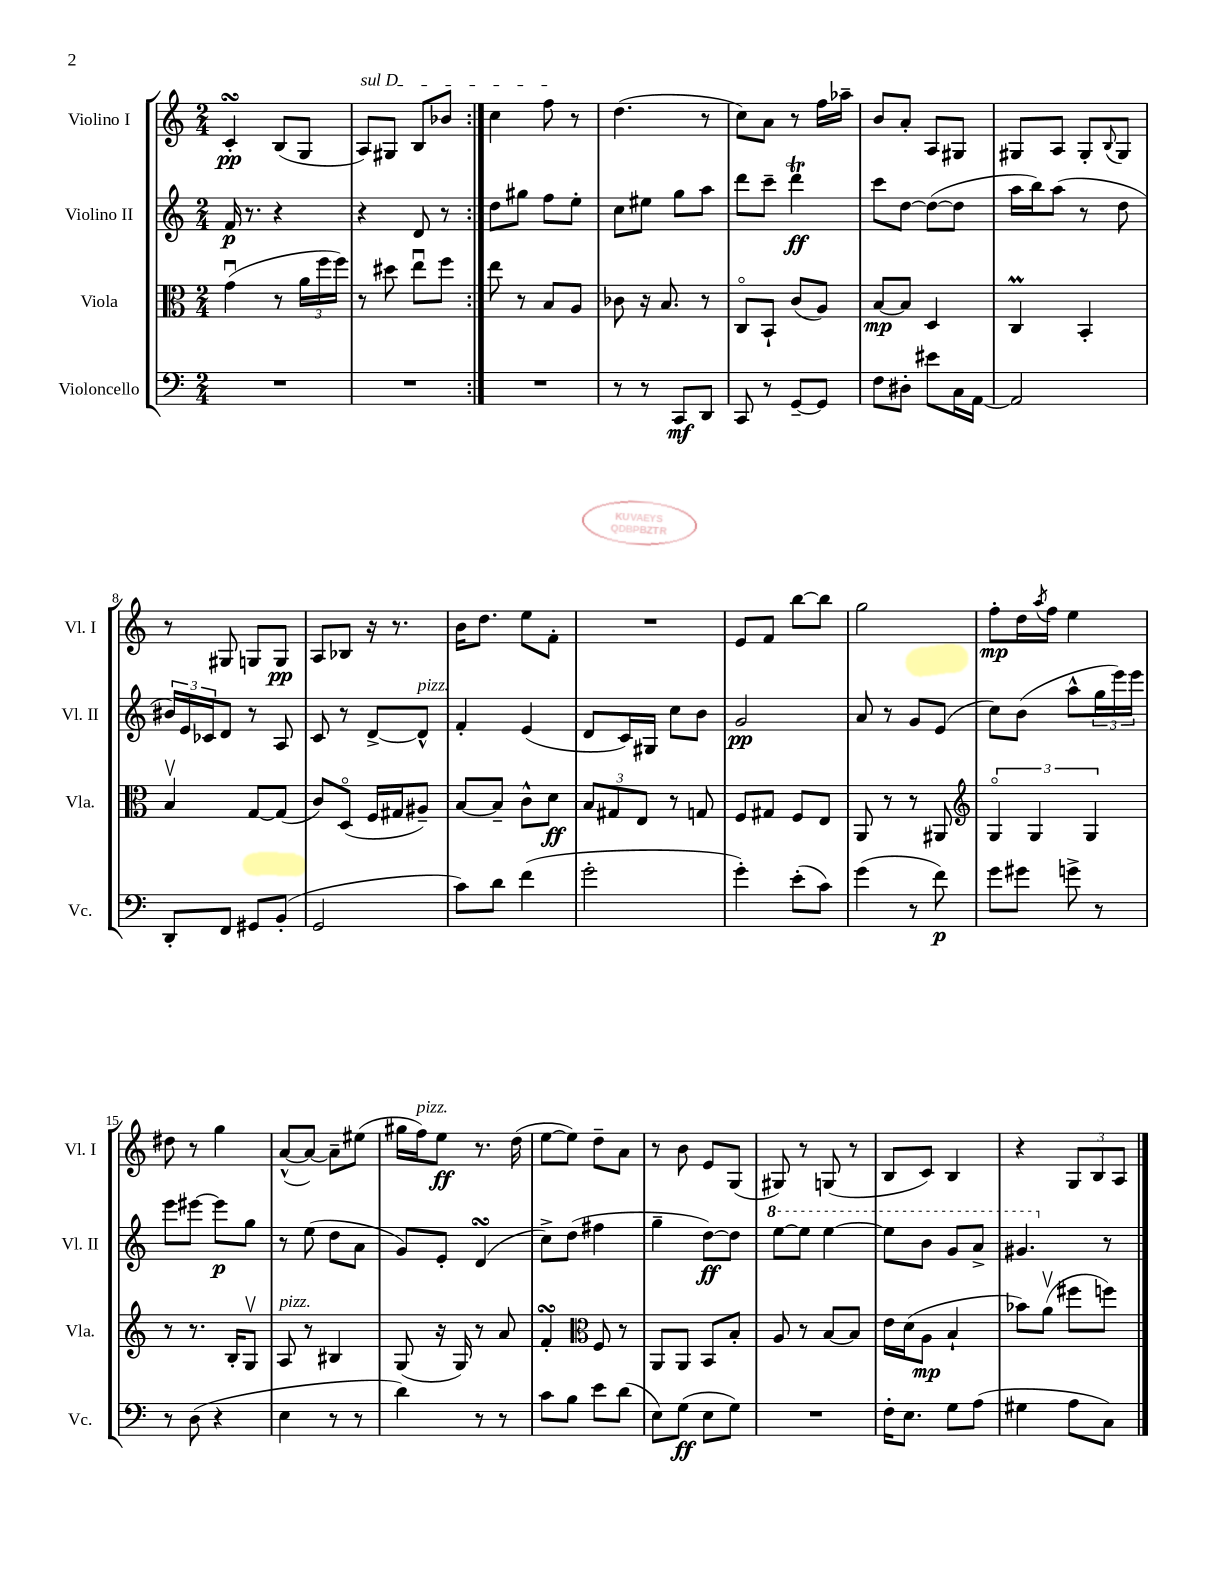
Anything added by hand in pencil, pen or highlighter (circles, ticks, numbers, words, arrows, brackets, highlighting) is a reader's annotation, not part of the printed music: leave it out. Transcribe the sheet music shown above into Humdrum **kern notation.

**kern	**dynam	**kern	**dynam	**kern	**dynam	**kern	**dynam
*part4	*part4	*part3	*part3	*part2	*part2	*part1	*part1
*staff4	*staff4	*staff3	*staff3	*staff2	*staff2	*staff1	*staff1
*I"Violoncello	*	*I"Viola	*	*I"Violino II	*	*I"Violino I	*
*I'Vc.	*	*I'Vla.	*	*I'Vl. II	*	*I'Vl. I	*
*clefF4	*	*clefC3	*	*clefG2	*	*clefG2	*
*k[]	*	*k[]	*	*k[]	*	*k[]	*
*M2/4	*	*M2/4	*	*M2/4	*	*M2/4	*
=1	=1	=1	=1	=1	=1	=1	=1
2r	.	(4gu\	.	16f/	p	4csSSs'/	pp
.	.	.	.	8.r	.	.	.
.	.	8r	.	4r	.	(8B/L	.
.	.	24a\LL	.	.	.	8G/J	.
.	.	24ff\	.	.	.	.	.
.	.	24ff\JJ)	.	.	.	.	.
=2	=2	=2	=2	=2	=2	=2	=2
!	!	!	!	!	!	!LO:TX:a:i:t=sul D	!
2r	.	8r	.	4r	.	8A/L)	.
.	.	8dd#X\	.	.	.	8G#X/J	.
.	.	8eeu\L	.	8d/	.	8B/L	.
.	.	8ff\J	.	8r	.	8b-X/J	.
=3:|!	=3:|!	=3:|!	=3:|!	=3:|!	=3:|!	=3:|!	=3:|!
2r	.	8ee\	.	8dd\L	.	4cc\	.
.	.	8r	.	8gg#X\J	.	.	.
.	.	8B/L	.	8ff\L	.	8ff\	.
.	.	8A/J	.	8ee'\J	.	8r	.
=4	=4	=4	=4	=4	=4	=4	=4
8r	.	8c-X\	.	8cc\L	.	(4.dd\	.
8r	.	16r	.	8ee#X\J	.	.	.
.	.	8.B/	.	.	.	.	.
8CC/L	mf	.	.	8gg\L	.	.	.
8DD/J	.	8r	.	8aa\J	.	8r	.
=5	=5	=5	=5	=5	=5	=5	=5
8CC/	.	8C/L	.	8ddd\L	.	8cc\L)	.
8r	.	8BB`/J	.	8ccc~\J	.	8a\J	.
[8GG~/L	.	(8c/L	.	4dddT\	ff	8r	.
8GG/J]	.	8A/J)	.	.	.	16ff\LL	.
.	.	.	.	.	.	16aa-X~\JJ	.
=6	=6	=6	=6	=6	=6	=6	=6
8F\L	.	[8B/L	mp	8ccc\L	.	8b/L	.
8D#X'\J	.	8B/J]	.	[8dd\J	.	8a'/J	.
8e#X\L	.	4D/	.	(8dd\L_	.	8A/L	.
16C\L	.	.	.	8dd\J]	.	8G#X/J	.
[16AA\JJ	.	.	.	.	.	.	.
=7	=7	=7	=7	=7	=7	=7	=7
2AA/]	.	4CM/	.	16aa\LL	.	8G#X/L	.
.	.	.	.	16bb\J)	.	.	.
.	.	.	.	(8aa\J	.	8A/J	.
.	.	4BB'/	.	8r	.	8G#'/L	.
.	.	.	.	.	.	8qqB/	.
.	.	.	.	8dd\	.	8G#/J	.
!!LO:LB:g=z
=8	=8	=8	=8	=8	=8	=8	=8
8DD'/L	.	4Bv/	.	24b#X/LL)	.	8r	.
.	.	.	.	24e/	.	.	.
.	.	.	.	24c-X/J	.	.	.
8FF/J	.	.	.	8d/J	.	8G#X/	.
8GG#X/L	.	[8G/L	.	8r	.	8Gn/L	.
(8BB'/J	.	(8G/J]	.	8A/	.	8G/J	pp
=9	=9	=9	=9	=9	=9	=9	=9
2GG/	.	8c/L)	.	8c/	.	8A/L	.
.	.	(8D/J	.	8r	.	8B-X/J	.
.	.	16F/LL	.	[8d^/L	.	16r	.
.	.	16G#X/J	.	.	.	8.r	.
!	!	!	!	!LO:TX:a:i:t=pizz.	!	!	!
.	.	8A#X~/J)	.	8d^^/J]	.	.	.
=10	=10	=10	=10	=10	=10	=10	=10
8c\L)	.	[8B/L	.	4f'/	.	16b\KL	.
.	.	.	.	.	.	8.dd\J	.
8d\J	.	8B~/J]	.	.	.	.	.
(4f\	.	8c^^\L	.	(4e/	.	8ee\L	.
.	.	8d\J	ff	.	.	8f'\J	.
=11	=11	=11	=11	=11	=11	=11	=11
2g'\	.	12B/L	.	8d/L	.	2r	.
.	.	12G#X/	.	.	.	.	.
.	.	.	.	16c/L)	.	.	.
.	.	12E/J	.	.	.	.	.
.	.	.	.	16G#X/JJ	.	.	.
.	.	8r	.	8cc\L	.	.	.
.	.	8Gn/	.	8b\J	.	.	.
=12	=12	=12	=12	=12	=12	=12	=12
4g'\)	.	8F/L	.	2g/	pp	8e/L	.
.	.	8G#X/J	.	.	.	8f/J	.
(8e'\L	.	8F/L	.	.	.	[8bb\L	.
8c\J)	.	8E/J	.	.	.	8bb\J]	.
=13	=13	=13	=13	=13	=13	=13	=13
(4g\	.	8AA/	.	8a/	.	2gg\	.
.	.	8r	.	8r	.	.	.
8r	.	8r	.	8g/L	.	.	.
8f\)	p	8AA#X/	.	(8e/J	.	.	.
=14	=14	=14	=14	=14	=14	=14	=14
*	*	*clefG2	*	*	*	*	*
8g\L	.	6G/	.	8cc\L)	.	8ff'\L	mp
8g#X\J	.	.	.	(8b\J	.	16dd\L	.
.	.	6G/	.	.	.	.	.
.	.	.	.	.	.	8qaa/	.
.	.	.	.	.	.	16ff\JJ	.
8gn^\	.	.	.	8aa^^\L	.	4ee\	.
.	.	6G/	.	.	.	.	.
8r	.	.	.	24gg\L	.	.	.
.	.	.	.	24eee\)	.	.	.
.	.	.	.	24eee\JJ	.	.	.
!!LO:LB:g=z
=15	=15	=15	=15	=15	=15	=15	=15
8r	.	8r	.	8eee\L	.	8dd#X\	.
(8D\	.	8.r	.	[8eee#X\J	.	8r	.
4r	.	.	.	8eee#\L]	p	4gg\	.
.	.	16B'/KL	.	.	.	.	.
.	.	8Gv/J	.	8gg\J	.	.	.
=16	=16	=16	=16	=16	=16	=16	=16
!	!	!LO:TX:a:i:t=pizz.	!	!	!	!	!
4E\	.	8A/	.	8r	.	([8a^^/L	.
.	.	8r	.	(8ee\	.	8a/J_)	.
8r	.	4B#X/	.	8dd\L	.	8a~\L]	.
8r	.	.	.	8a\J	.	(8ee#X\J	.
=17	=17	=17	=17	=17	=17	=17	=17
4d\)	.	(8G/	.	8g/L)	.	16gg#X\LL	.
!	!	!	!	!	!	!LO:TX:a:i:t=pizz.	!
.	.	.	.	.	.	16ff\J)	.
.	.	16r	.	8e'/J	.	8ee\J	ff
.	.	16G/)	.	.	.	.	.
8r	.	8r	.	(4dsSSS/	.	8.r	.
8r	.	8a/	.	.	.	.	.
.	.	.	.	.	.	(16dd\	.
=18	=18	=18	=18	=18	=18	=18	=18
8c\L	.	4fsSSs'/	.	8cc^\L)	.	[8ee\L	.
8B\J	.	.	.	(8dd\J	.	8ee\J])	.
*	*	*clefC3	*	*	*	*	*
8e\L	.	8F/	.	4ff#X\	.	8dd~\L	.
(8d\J	.	8r	.	.	.	8a\J	.
=19	=19	=19	=19	=19	=19	=19	=19
8E\L)	.	8AA/L	.	4gg~\	.	8r	.
(8G\J	ff	8AA/J	.	.	.	8b\	.
8E\L	.	8BB/L	.	[8dd\L)	ff	8e/L	.
8G\J)	.	8B'/J	.	8dd\J]	.	(8G/J	.
=20	=20	=20	=20	=20	=20	=20	=20
*	*	*	*	*8va	*	*	*
2r	.	8A/	.	[8eee\L	.	8G#X/)	.
.	.	8r	.	8eee\J]	.	8r	.
.	.	[8B/L	.	[4eee\	.	(8Gn/	.
.	.	8B/J]	.	.	.	8r	.
=21	=21	=21	=21	=21	=21	=21	=21
16F'\KL	.	16e\LL	.	8eee\L]	.	8B/L	.
8.E\J	.	(16d\J	.	.	.	.	.
.	.	8A\J	mp	8bb\J	.	8c/J)	.
8G\L	.	4B`/	.	8gg/L	.	4B/	.
(8A\J	.	.	.	8aa^/J	.	.	.
=22	=22	=22	=22	=22	=22	=22	=22
4G#X\	.	8b-X\L)	.	4.gg#X/	.	4r	.
.	.	(8av\J	.	.	.	.	.
8A\L	.	8ff#X\L	.	.	.	12G/L	.
.	.	.	.	.	.	12B/	.
*	*	*	*	*X8va	*	*	*
8C\J)	.	8ffn\J)	.	8r	.	.	.
.	.	.	.	.	.	12A/J	.
==	==	==	==	==	==	==	==
*-	*-	*-	*-	*-	*-	*-	*-
